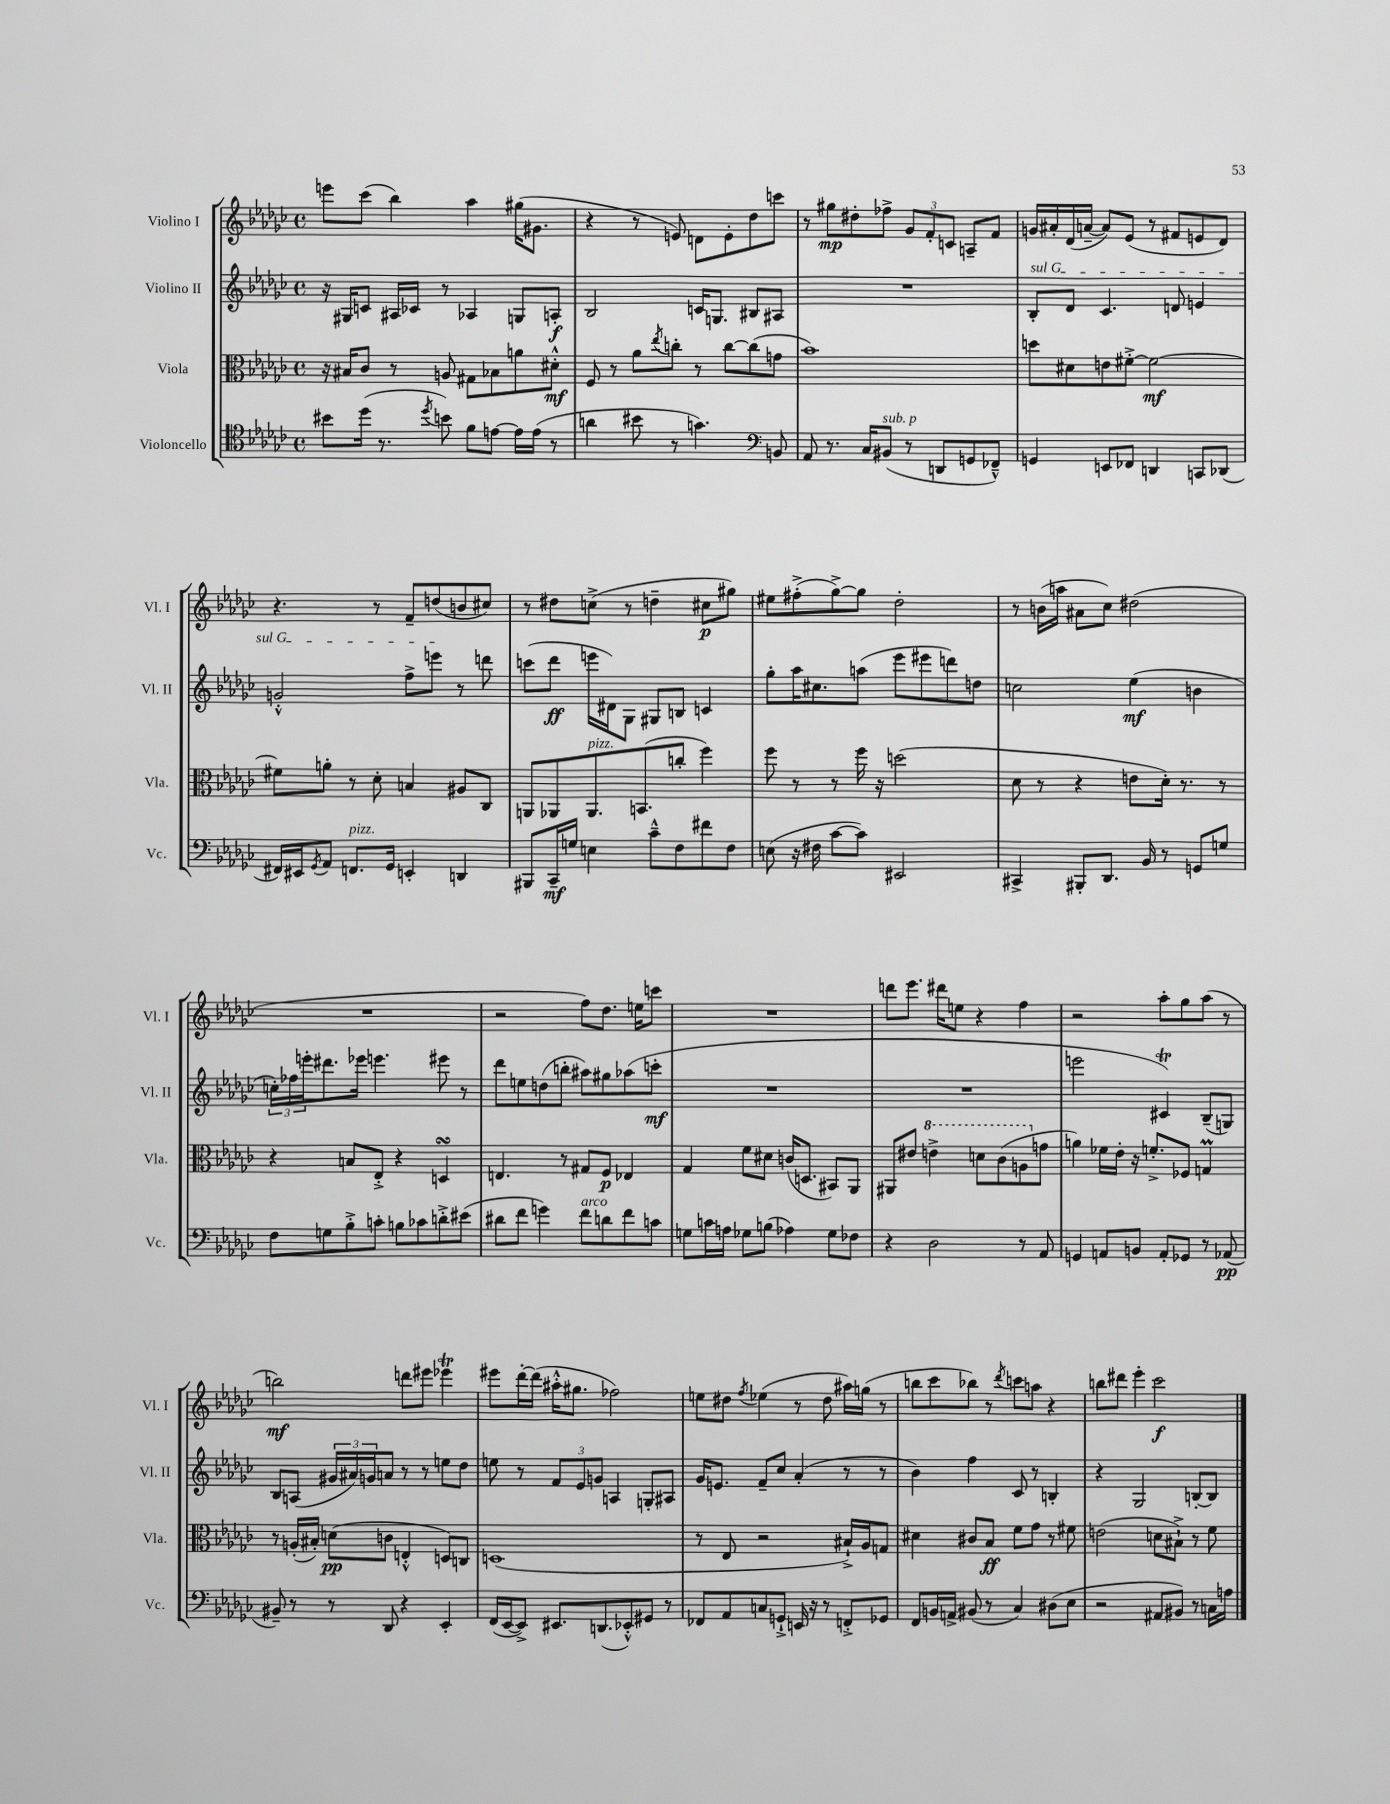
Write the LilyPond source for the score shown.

<<
\new StaffGroup <<
\new Staff = "s0" \with { instrumentName = "Violino I" shortInstrumentName = "Vl. I" } {
    \clef treble \key ges \major \defaultTimeSignature \time 4/4
    e'''8 ces'''8( bes''4) aes''4 gis''16( gis'8. |
    r4 r8 e'8) d'8 e'8-. des''8 c'''8 |
    r8 gis''8\mp dis''8-. fes''8-> \tuplet 3/2 { ges'8 f'8-. c'8 } a8-- f'8 |
    g'16 ais'16-. des'16( a'16~-- a'8) ees'8( r8 fis'8 e'8 des'8) |
    r4. r8 f'8-- d''8( b'8 cis''8) |
    r8 dis''8 c''8->( r8 d''4-- cis''8\p gis''8) |
    eis''8 fis''8-.->( ges''8~->) ges''8 des''2-. |
    r8 b'16( a''16 ais'8 ces''8) dis''2( |
    R1 |
    r2 f''8) des''8. e''16 c'''8 |
    R1 |
    d'''8 ees'''8. dis'''16 e''8 r4 f''4 |
    r2 aes''8-. ges''8 aes''8( r8 |
    b''2\mf) d'''8 eis'''8 ees'''4\trill |
    eis'''8 des'''16~-. des'''16( ais''16-.-^ gis''8. fes''2) |
    e''8 dis''8 \acciaccatura { f''8 } ees''4( r8 dis''8 ais''16) g''16( r8 |
    b''8 ces'''8 bes''8) r8 \acciaccatura { des'''8 } c'''8 a''8 r4 |
    b''8 dis'''8 ees'''4-. ces'''2\f \bar "|." |
}
\new Staff = "s1" \with { instrumentName = "Violino II" shortInstrumentName = "Vl. II" } {
    \clef treble \key ges \major \defaultTimeSignature \time 4/4
    r16 gis16 c'8 ais16 ces'16 r8 aes4 g8 a8-.\f |
    bes2 c'16 g8. bis8 ais8 |
    R1 |
    \once \override TextSpanner.bound-details.left.text = \markup { \italic "sul G" } bes8-.\startTextSpan des'8 ces'4. d'8 e'4 |
    g'2-.-^ f''8-> e'''8\stopTextSpan r8 d'''8 |
    c'''8( des'''8\ff e'''16 dis'16) ges8 gis8 b8 c'4 |
    ges''8-. aes''16 cis''8. a''8( ees'''8 eis'''8 d'''8) d''8 |
    c''2 ees''4\mf( b'4 |
    \tuplet 3/2 { c''16-.) fes''16 e'''16-. } dis'''8. ees'''16 e'''4. eis'''8 r8 |
    des'''8 e''8 d''8( b''8-. ais''8) gis''8 aes''8( c'''8-.\mf |
    R1 |
    R1 |
    e'''2 cis'4\trill) bes8--( g8) |
    bes8 a8( \tuplet 3/2 { gis'16 ais'16) g'16 } a'8 r8 r8 e''8 des''8 |
    e''8 r8 \tuplet 3/2 { f'8 ees'8 g'8 } a4 g8-. ais8 |
    ges'16 e'8. f'8-- ces''8 aes'4-.( r8 r8 |
    bes'4) f''4 ces'8 r8 b4-. |
    r4 ges2 b8~-. b8 \bar "|." |
}
\new Staff = "s2" \with { instrumentName = "Viola" shortInstrumentName = "Vla." } {
    \clef alto \key ges \major \defaultTimeSignature \time 4/4
    r16 bis16 ces'8 r8 a8 gis8 bes8 a'8 dis'8-.-^\mf |
    f8 r8 aes'8 \acciaccatura { ees''8 } c''8-. r8 c''8~ c''8( g'8 |
    bes'1) |
    d''8 dis'8 e'8 fis'8~-.-> fis'2~\mf |
    fis'8 a'8-. r8 des'8-. b4 ais8 ces8 |
    a,8 aes,8 aes,8.^\markup { \italic "pizz." } b,8.( c''8-. f''4) |
    f''8 r8 r8 f''16 r16 d''2( |
    des'8 r8 r4 e'8 des'16-.) r8. r8 |
    r4 b8 ees8-.-> r4 d4\turn |
    e4. r8 gis8 f8\p ees4 |
    ges4 f'8 dis'8 c'16( d8. bis,8) aes,8 |
    ais,8 eis'8 \ottava #1 e''4-> d''8 ces''8( a'8 \ottava #0 g'8 |
    a'4) fes'16 ees'16-. r16 f'8.-.-> fes8 g4\prall |
    r8 a16-.( bis16-.) d'8\pp( c'8 e4-.-^ d8) c8 |
    d1( |
    r8 ees8 r2 bis16-!->) aes16 g8 |
    dis'4 cis'8 bes8\ff f'8 ges'8 r8 fis'8 |
    e'2( d'8 bis8-!->) r8 f'8 \bar "|." |
}
\new Staff = "s3" \with { instrumentName = "Violoncello" shortInstrumentName = "Vc." } {
    \clef tenor \key ges \major \defaultTimeSignature \time 4/4
    bis'8 des''16( r8. \acciaccatura { des''8 } b'8) f'8 e'8~ e'16 e'16( r8 |
    a'4 bis'8 r8 g'4.) \clef bass b,8 |
    aes,8 r8. ces16 bis,8^\markup { \italic "sub. p" }( r8 d,8 g,8 fes,8---^) |
    g,4 e,8 fes,8 d,4 c,8 des,8( |
    fis,16) eis,16 \acciaccatura { ges,8 } aes,8 f,8.^\markup { \italic "pizz." } ges,16 e,4-. d,4 |
    bis,,8 ces,16--\mf g16 e4 ces'8---^ f8 fis'8 f8 |
    e8( r16 fis16 ces'8~ ces'8) eis,2 |
    cis,4-> bis,,8-. des,8. bes,16 r8 g,8 g8 |
    f8 g8 bes8-.-> c'8-. b8 ces'8 d'8-.-> eis'8( |
    dis'8 f'8 g'4) f'8^\markup { \italic "arco" } d'8 f'8 c'8 |
    g8 c'16 a16 ges8 b8( aes4) ges8 fes8 |
    r4 des2 r8 aes,8 |
    g,4 a,8 b,8 a,8-. ges,8 r8 aes,8\pp( |
    bis,8--) r8 r8 des,8 r4 ees,4-. |
    f,16( ees,16~ ees,8->) eis,8. d,8.( ees,8-.-^) gis,8 r8 |
    fes,8 aes,8 c8 g,8-!-> e,16 r16 r8 f,8-.-> ges,8 |
    f,8 b,16 a,16-> bis,8( r8 ces4) dis8( ees8 |
    r2 ais,8 bis,8) r8 c16 a16 \bar "|." |
}
>>
>>
\layout { \context { \Score \remove "Bar_number_engraver" } }
